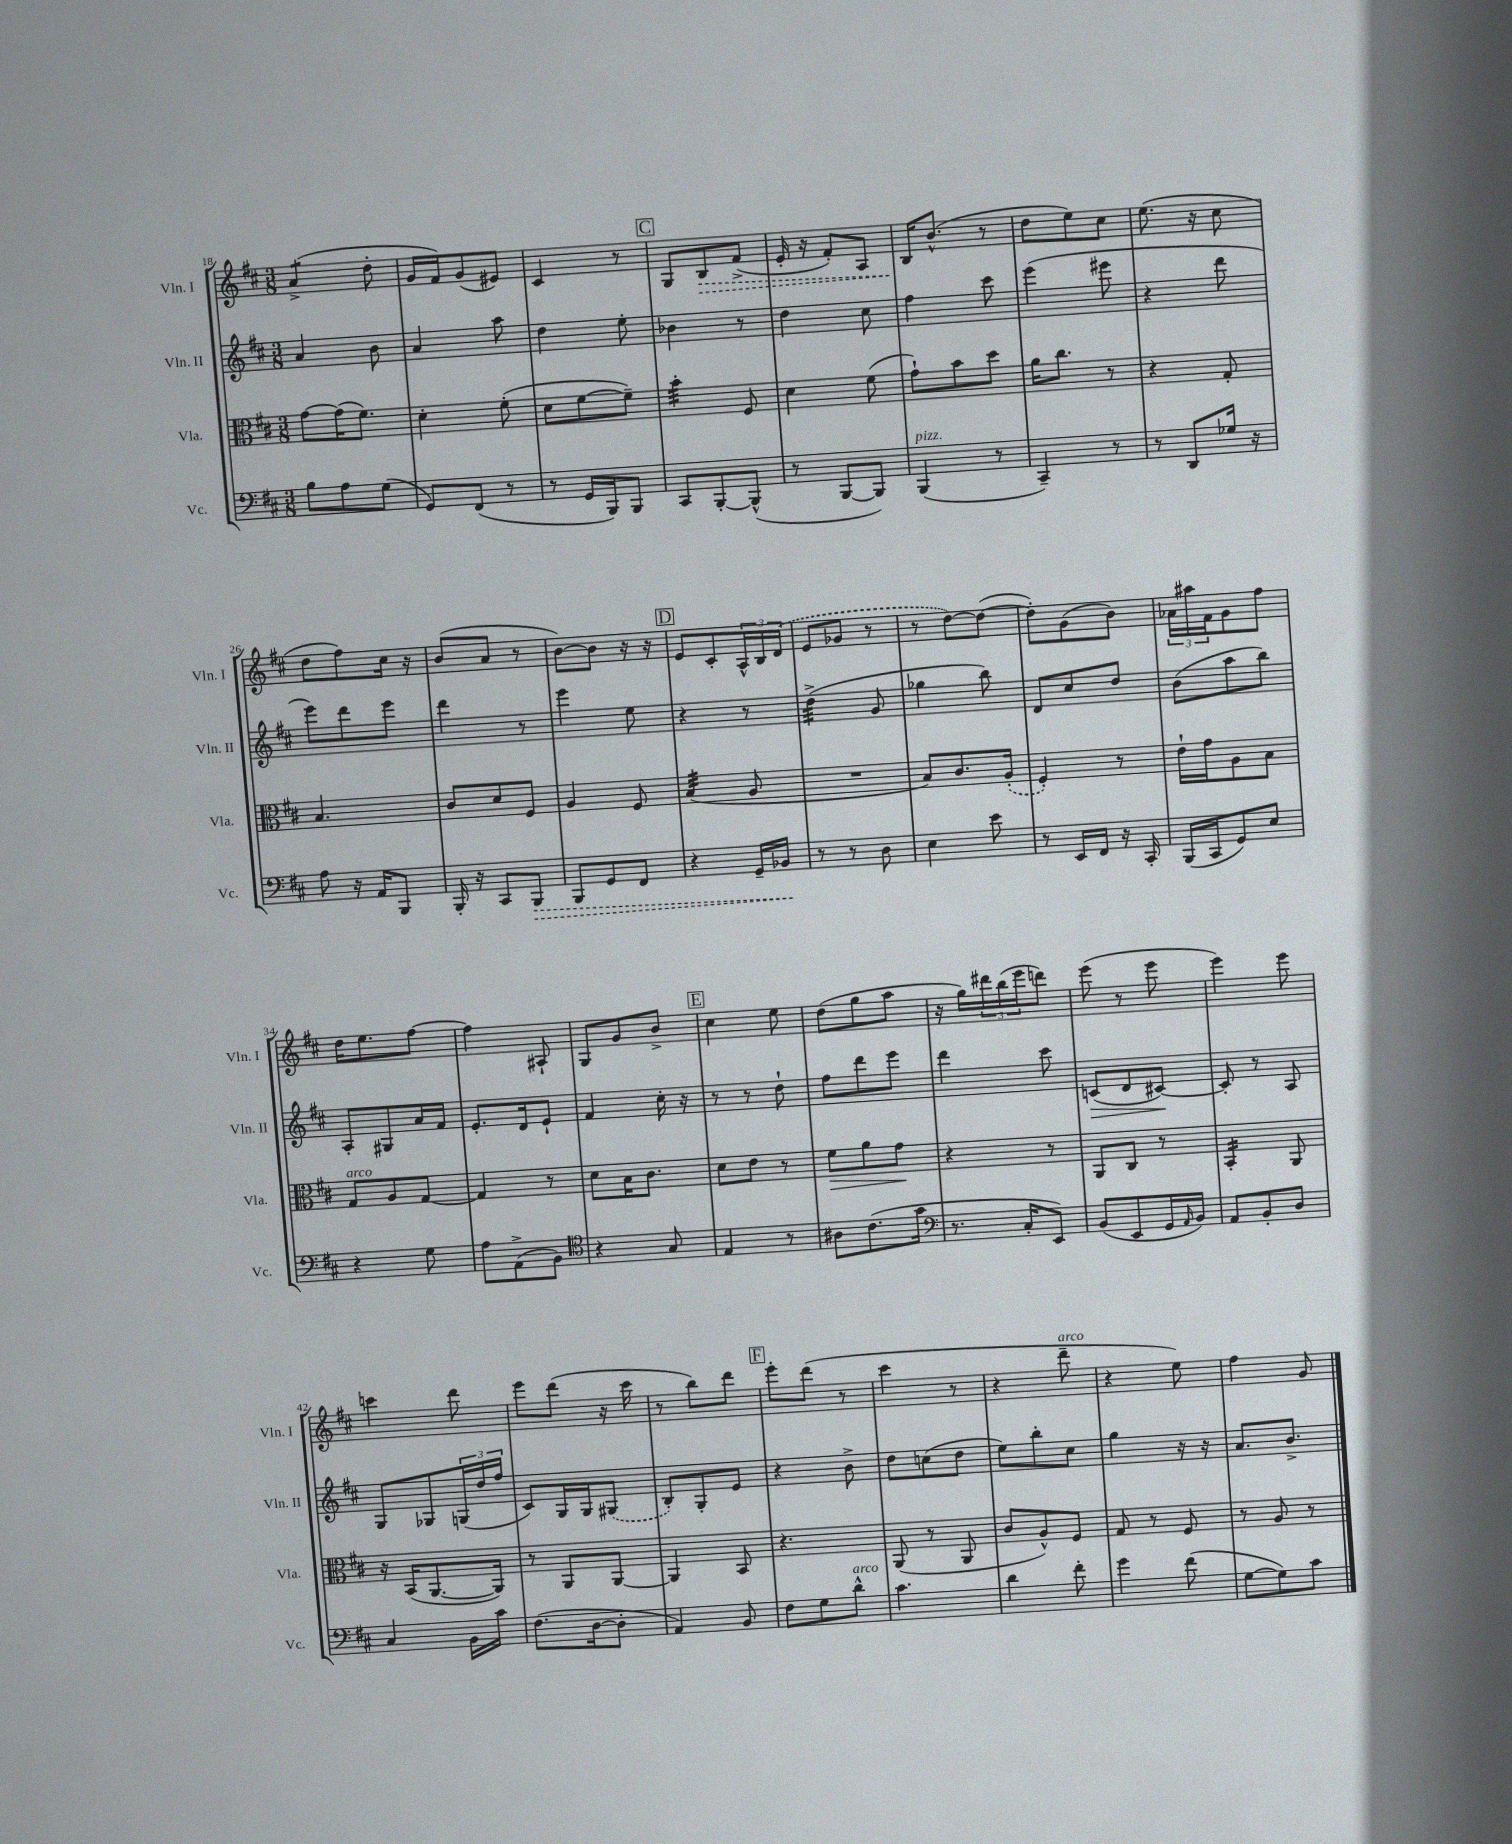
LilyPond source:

<<
\new StaffGroup <<
\new Staff = "s0" \with { instrumentName = "Vln. I" shortInstrumentName = "Vln. I" } {
    \clef treble \key d \major \numericTimeSignature \time 3/8
    a'4:8->( d''8-. |
    g'16 fis'16) g'8( eis'8) |
    cis'4 r8 |
    \mark \markup { \box "C" } g8 \once \override Hairpin.style = #'dashed-line b8\> fis'8->( |
    e'16-. r16 fis'8-.) a8 |
    b16\! b'8.-^( r8 |
    d''8 e''8) cis''8 |
    e''8.( r16 cis''8 |
    d''8 fis''8) cis''16 r16 |
    b'8( a'8 r8 |
    b'8~) b'8 r16 r16 |
    \mark \markup { \box "D" } e'8 cis'8-. \tuplet 3/2 { a16-^ b16 \once \slurDashed d'16( } |
    e'8 ges'8 r8 |
    r8 d''8~) d''8~( |
    d''8-.) g'8( b'8) |
    \tuplet 3/2 { aes'16 ais''16 fis'16 } g'8 fis''8 |
    d''16 e''8. fis''8~ |
    fis''4 ais8-! |
    g8 g'8 b'8-> |
    \mark \markup { \box "E" } cis''4 e''8 |
    d''8( g''8 a''8 |
    r16 g''16) \tuplet 3/2 { dis'''16 b''16( e'''16 } d'''8) |
    e'''8( r8 e'''8 |
    e'''4) e'''8 |
    c'''4 d'''8 |
    e'''8 d'''8( r16 cis'''16 |
    r8 b''8) d'''8 |
    \mark \markup { \box "F" } e'''8-. d'''8( r8 |
    cis'''4 r8 |
    r4 d'''8--^\markup { \italic "arco" } |
    r4 e''8) |
    fis''4 g'8 \bar "|." |
}
\new Staff = "s1" \with { instrumentName = "Vln. II" shortInstrumentName = "Vln. II" } {
    \clef treble \key d \major \numericTimeSignature \time 3/8
    a'4 b'8 |
    a'4 a''8 |
    d''4 e''8-. |
    \mark \markup { \box "C" } bes'4 r8 |
    d''4 cis''8 |
    fis''4 cis'''8 |
    e'''4( eis'''8 |
    r4 d'''8 |
    e'''8) d'''8 e'''8 |
    d'''4 r8 |
    e'''4 e''8 |
    \mark \markup { \box "D" } r4 r8 |
    d''4:32->( g'8 |
    ges''4 b''8) |
    d'8 cis''8 d''8 |
    b'8( a''8 b''8) |
    a8-. gis8 a'16 fis'16 |
    e'8.-. d'16 e'8-! |
    fis'4 cis''16-. r16 |
    \mark \markup { \box "E" } r8 r8 d''8-! |
    fis''8 d'''8 e'''8 |
    d'''4 cis'''8 |
    c'8\>( d'8 cis'8~\!) |
    cis'8-. r8 a8 |
    g8 ges8 \tuplet 3/2 { g16( d''16 fis''16 } |
    cis'8) g16 g16 \once \slurDashed gis8( |
    b8-.) g8-. e'8 |
    \mark \markup { \box "F" } r4 b'8-> |
    d''8 c''8( d''8 |
    e''8) b''8-. cis''8 |
    g''4 r16 r16 |
    a'8. b'8.-> \bar "|." |
}
\new Staff = "s2" \with { instrumentName = "Vla." shortInstrumentName = "Vla." } {
    \clef alto \key d \major \numericTimeSignature \time 3/8
    g'8~ g'16( fis'8.) |
    d'4-. fis'8-.( |
    d'8 fis'8~ fis'8--) |
    \mark \markup { \box "C" } b'4:32-. fis8 |
    d'4 fis'8( |
    g'8-!) b'8 d''8 |
    a'16 cis''8. r8 |
    r4 g8-. |
    b4. |
    cis'8 d'8 fis8 |
    a4 fis8 |
    \mark \markup { \box "D" } b4:32( a8 |
    R4. |
    b8) cis'8. \once \slurDashed a16-.( |
    fis4-.) r8 |
    e'16-! g'16 a8 b8 |
    g8^\markup { \italic "arco" } a8 g8~ |
    g4 r8 |
    d'8 b16 cis'8. |
    \mark \markup { \box "E" } d'8 e'8 r8 |
    fis'8\> a'8 g'8\! |
    r4 r8 |
    a,8 cis8 r8 |
    b,4:16-. a,8 |
    r16 b,16( a,8.~ a,16) |
    r8 a,8 a,8~ |
    a,4 b,8 |
    \mark \markup { \box "F" } r4. |
    a,8( r8 a,8 |
    cis'8 a8-^) fis8 |
    g8 r8 fis8 |
    r8 a8 r8 \bar "|." |
}
\new Staff = "s3" \with { instrumentName = "Vc." shortInstrumentName = "Vc." } {
    \clef bass \key d \major \numericTimeSignature \time 3/8
    b8 a8 g8( |
    g,8) fis,8( r8 |
    r8 g,16 b,,16) b,,8 |
    \mark \markup { \box "C" } cis,8 b,,8~-. b,,8-^( |
    r8 b,,8~ b,,8) |
    b,,4^\markup { \italic "pizz." }( r8 |
    cis,4--) r8 |
    r8 d,8 ges16 r16 |
    a8 r16 a,16 b,,8 |
    b,,16-. r16 cis,8 \once \override Hairpin.style = #'dashed-line b,,8\> |
    b,,8 g,8 fis,8 |
    \mark \markup { \box "D" } r4 g,16-- bes,16\! |
    r8 r8 d8 |
    e4 e'8 |
    r8 e,16 fis,16 r16 cis,16-. |
    b,,16( cis,16 g,8) e8 |
    r4 g8 |
    a8 a,8->( b,8) |
    \clef tenor r4 g8 |
    \mark \markup { \box "E" } e4 r8 |
    ais8 cis'8.( g'16 |
    \clef bass r8. cis16-. e,8) |
    b,8( e,8 g,16 \grace { a,16 } b,16) |
    a,8 b,8-. d8 |
    cis4 b,16 cis'16 |
    fis8.( d16~ d8-. |
    a,4) b,8 |
    \mark \markup { \box "F" } fis8 g8 d'8-^^\markup { \italic "arco" } |
    cis'4. |
    d'4 fis'8-. |
    g'4 fis'8( |
    g8~ g8) cis'8 \bar "|." |
}
>>
>>
\layout { \context { \Score currentBarNumber = #18 } }
